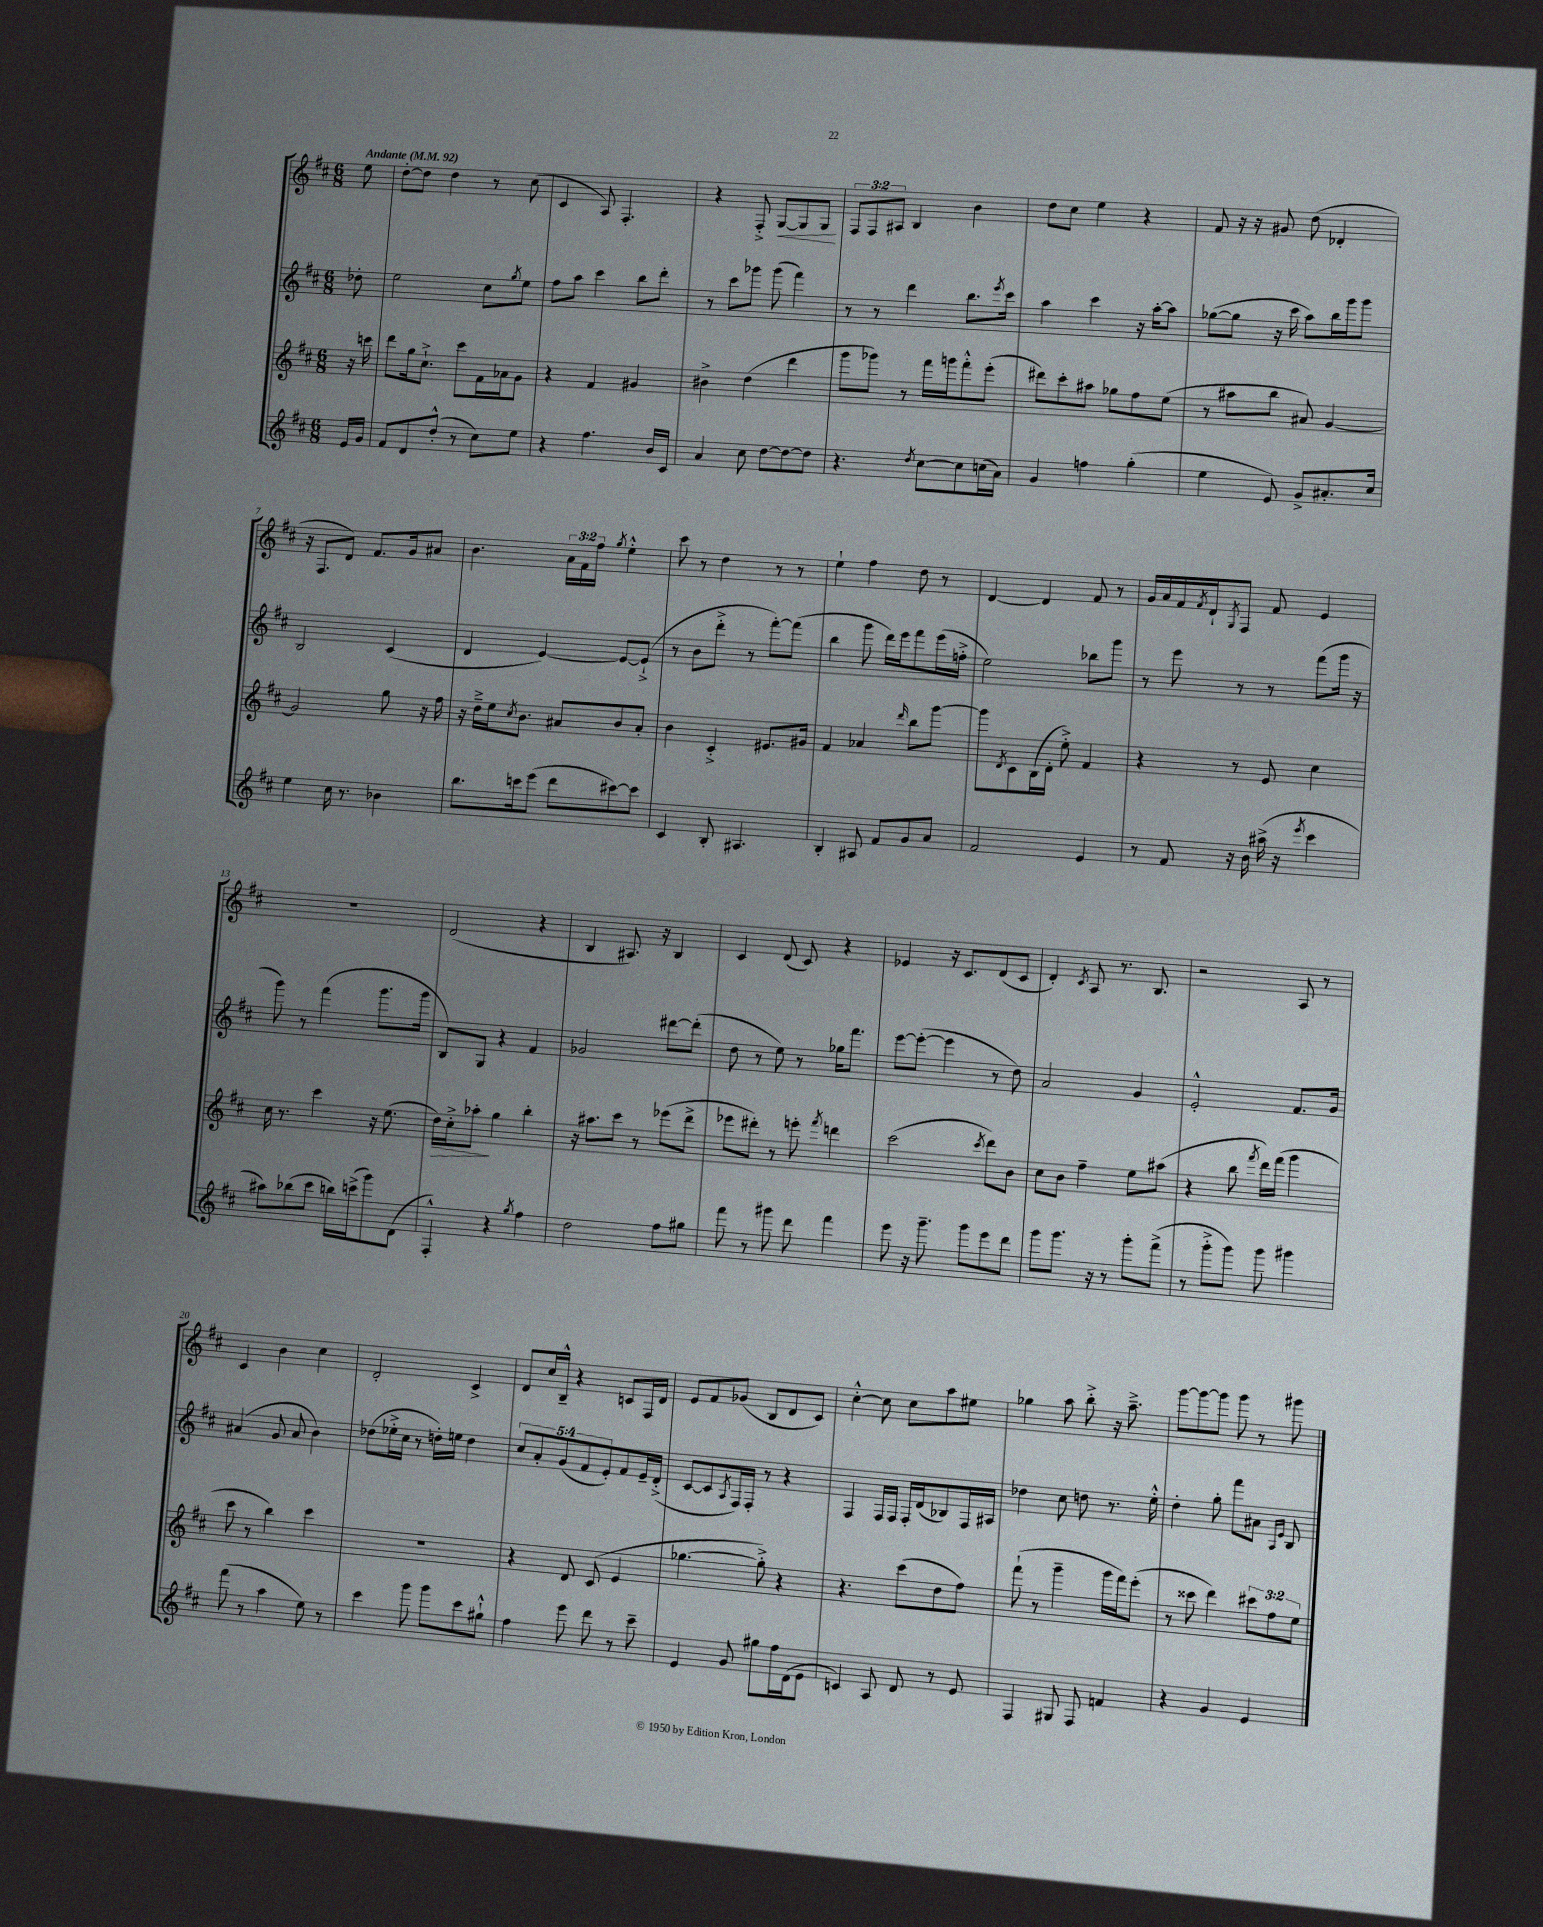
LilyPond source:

<<
\new StaffGroup <<
\new Staff = "s0" {
    \clef treble \key d \major \numericTimeSignature \time 6/8 \override Staff.TupletNumber.text = #tuplet-number::calc-fraction-text \partial 8 \tempo "Andante" 4 = 92
    e''8 |
    d''8~-. d''8 d''4 r8 cis''8( |
    cis'4 a8) fis4.-. |
    r4 fis8-.-> g8~\< g8 g8\! |
    \tuplet 3/2 { fis8 fis8 ais8 } b4 b'4 |
    d''8 cis''8 e''4 r4 |
    fis'8 r16 r16 gis'8 d''8( des'4-. |
    r16 fis8. d'8) fis'8. g'16 ais'8 |
    b'4. \tuplet 3/2 { a'16 fis'16 fis''16 } \acciaccatura { g''8 } e''4-.-^ |
    cis'''8 r8 d''4 r8 r8 |
    e''4-! fis''4 d''8 r8 |
    d'4~ d'4 fis'8 r8 |
    g'16 a'16 fis'16 \acciaccatura { fis'8 } d'16-! \acciaccatura { g8 } fis8 fis'8 e'4 |
    R2. |
    d'2( r4 |
    b4 ais8.) r16 b4 |
    cis'4 d'8( cis'8) r4 |
    ees'4 r16 cis'8. d'8( cis'8 |
    d'4-.) \acciaccatura { cis'8 } a8 r8. b8. |
    r2 a8 r8 |
    cis'4 b'4 cis''4 |
    d'2-. cis'4-> |
    d'8 cis''16 b16---^ r4 c'8 fis16 d'16 |
    e'8 fis'8 ges'8( b8 d'8 cis'8) |
    cis''4~-.-^ cis''8 cis''8 a''8 eis''8 |
    ges''4 a''8 b''8-.-> r16 a''8.---> |
    g'''8~ g'''8~ g'''8 g'''8 r8 gis'''8 \bar "|." |
}
\new Staff = "s1" {
    \clef treble \key d \major \numericTimeSignature \time 6/8 \override Staff.TupletNumber.text = #tuplet-number::calc-fraction-text \partial 8
    des''8-. |
    e''2 cis''8 \acciaccatura { g''8 } e''8 |
    fis''8 a''8 cis'''4 b''8 d'''8-. |
    r8 cis'''8 ges'''8 ges'''8( fis'''4) |
    r8 r8 d'''4 b''8. \acciaccatura { e'''8 } cis'''16 |
    a''4 cis'''4 r16 a''16~-. a''8 |
    ges''8~( ges''8 r16 cis'''16 a''8) b''16 g'''16 g'''8 |
    b2 cis'4( |
    d'4 e'4~) e'8~ e'8-!->( |
    r8 b'8 d'''8-.-> r8 fis'''8~-.) fis'''8( |
    b''4 g'''8 d'''16) e'''16 fis'''8 e'''16( f''16-.-> |
    e''2) bes''8 g'''8 |
    r8 e'''8 r8 r8 fis'''8( g'''16 r16 |
    g'''8) r8 fis'''4( g'''8. g'''16 |
    b8) g8 r4 fis'4 |
    ges'2 dis'''8~ dis'''8-.( |
    d''8 r8 e''8) r8 ges''16 fis'''8. |
    e'''8~ e'''8~-.( e'''4 r8 d''8) |
    a'2 g'4 |
    e'2-.-^ fis'8. g'16 |
    ais'4( g'8 ais'8 b'4) |
    des''8( ees''16-.-> cis''16 r8 d''16-.) e''16 d''4 |
    \tuplet 5/4 { cis''8 a'8-. g'8( fis'8 e'8-.) } fis'8 e'16-- d'16-.->( |
    cis'8~ cis'8 \acciaccatura { a8 } fis16) fis16-. r8 r4 |
    fis4 fis16 fis16 fis16-. d'16( bes8) fis16 ais16 |
    des''4 cis''8 d''8 r8. e''16-.-^ |
    d''4-. g''8-. fis'''8 ais'8 \grace { a16 e'16 } b8 \bar "|." |
}
\new Staff = "s2" {
    \clef treble \key d \major \numericTimeSignature \time 6/8 \override Staff.TupletNumber.text = #tuplet-number::calc-fraction-text \partial 8
    r16 c'''16 |
    d'''8 g''16 cis''8.-!-> cis'''8 fis'16 aes'16 g'8 |
    r4 fis'4 gis'4 |
    bis'4-> d''4( d'''4 |
    g'''8 ges'''8) r8 fis'''16 g'''16 fis'''8-.-^ e'''8-.( |
    dis'''8) cis'''8-. ais''8 ges''8 fis''8 e''8( |
    r8 ais''8 b''8 ais'8) g'4~ |
    g'2 g''8 r16 fis''16 |
    r16 d''16---> e''16 \acciaccatura { cis''8 } b'8. ais'8 b'8 ais'8-. |
    b'4 cis'4-.-> eis'8. gis'16 |
    fis'4 aes'4 \grace { d'''16 } b''8 g'''8~ |
    g'''8 \acciaccatura { d'8 } cis'8 b16( d'16-. e''8-.->) fis'4 |
    r4 r8 e'8 cis''4 |
    cis''16 r8. cis'''4 r16 e''8.( |
    d''16\>) cis''16-.-> aes''8-.\! g''4 b''4-. |
    r16 ais''8. cis'''8 r8 ees'''8( d'''8-> |
    ees'''8 dis'''8-.) r8 e'''8-. \acciaccatura { fis'''8 } d'''4 |
    cis'''2( \acciaccatura { cis'''8 } d'''8) b'8 |
    cis''8 b'8 fis''4-- e''8 ais''8( |
    r4 b''8 \acciaccatura { fis'''8 } d'''16) fis'''16( g'''4 |
    cis'''8 r8 b''4) cis'''4 |
    R2. |
    r4 d'8 cis'8( e'4 |
    ges''4.~ ges''8-.->) r4 |
    r4. cis'''8( d''8 fis''8) |
    fis'''8-!( r8 g'''4-- g'''16 fis'''16) e'''8-.( |
    r8 cisis'''8 d'''4) \tuplet 3/2 { cis'''8 fis''8 e''8 } \bar "|." |
}
\new Staff = "s3" {
    \clef treble \key d \major \numericTimeSignature \time 6/8 \partial 8
    e'16 g'16 |
    fis'8 d'8 d''8-.-^( r8 cis''8) e''8 |
    r4 fis''4. b'16 cis'16 |
    a'4 cis''8 d''8~ d''8~ d''8 |
    r4. \acciaccatura { d''8 } cis''8~ cis''8 c''16( a'16) |
    g'4 f''4 g''4-.( |
    e''4 e'8) g'8-> ais'8.-. cis''16 |
    e''4 cis''16 r8. bes'4 |
    b''8. c'''16 e'''8( d'''8 cis'''8~) cis'''8 |
    cis'4 b8-. ais4. |
    b4-. ais8 fis'8 g'8 a'8 |
    fis'2 e'4 |
    r8 fis'8 r16 b'16 ais''16->( r16 \acciaccatura { e'''8 } cis'''4 |
    ais''8) bes''8( cis'''8 b''16) c'''16->( g'''8) d'8( |
    fis4-.-^) r4 \acciaccatura { g''8 } fis''4 |
    d''2 fis''8 gis''8 |
    fis'''8 r8 gis'''8 d'''8 fis'''4 |
    e'''8 r16 g'''8.-- g'''8 e'''8 d'''8 |
    g'''8 g'''8. r16 r8 g'''8-. fis'''8->( |
    r8 g'''8-.-> g'''8) g'''8 gis'''4 |
    fis'''8( r8 a''4 e''8) r8 |
    cis'''4 g'''8 g'''8 cis'''8 gis''8-!-^ |
    fis''4 e'''8 d'''8 r8 cis'''8-- |
    e'4 g'8 gis''8 fis''16 d'16( e'8 |
    c'4) a8 d'8 r8 e'8 |
    fis4 gis8 fis8 f'4 |
    r4 g'4 e'4 \bar "|." |
}
>>
>>
